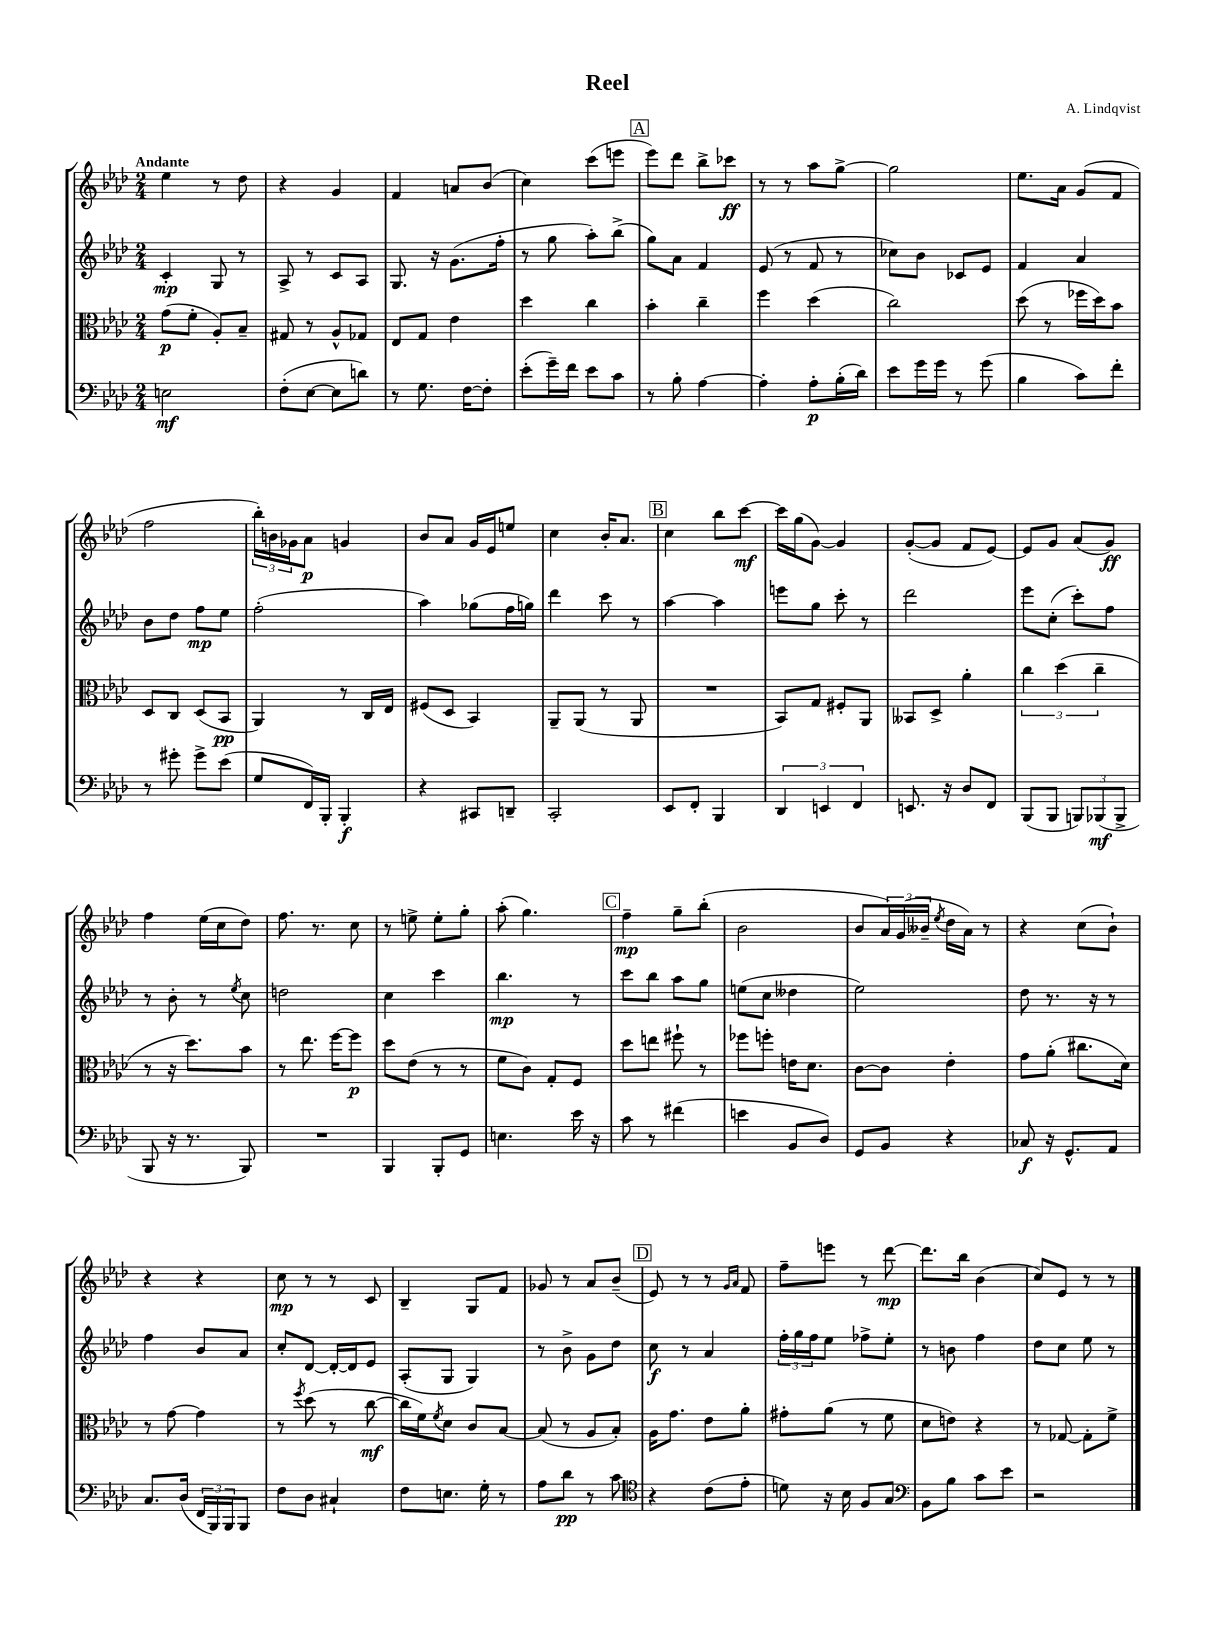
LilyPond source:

\header { title = "Reel" composer = "A. Lindqvist" }
<<
\new StaffGroup <<
\new Staff = "s0" {
    \clef treble \key aes \major \numericTimeSignature \time 2/4 \tempo "Andante"
    ees''4 r8 des''8 |
    r4 g'4 |
    f'4 a'8 bes'8( |
    c''4) c'''8( e'''8 |
    \mark \markup { \box "A" } ees'''8) des'''8 bes''8-> ces'''8\ff |
    r8 r8 aes''8 g''8~-> |
    g''2 |
    ees''8. aes'16 g'8( f'8 |
    f''2 |
    \tuplet 3/2 { bes''16-.) b'16 ges'16 } aes'8\p g'4 |
    bes'8 aes'8 g'16 ees'16 e''8 |
    c''4 bes'16-. aes'8. |
    \mark \markup { \box "B" } c''4 bes''8 c'''8~\mf |
    c'''16 g''16( g'8~) g'4 |
    g'8~-.( g'8 f'8 ees'8~) |
    ees'8 g'8 aes'8( g'8\ff) |
    f''4 ees''16( c''16 des''8) |
    f''8. r8. c''8 |
    r8 e''8-> e''8-. g''8-. |
    aes''8-.( g''4.) |
    \mark \markup { \box "C" } f''4--\mp g''8-- bes''8-.( |
    bes'2 |
    bes'8 \tuplet 3/2 { aes'16) g'16( beses'16-- } \acciaccatura { ees''8 } des''16 aes'16) r8 |
    r4 c''8( bes'8-!) |
    r4 r4 |
    c''8\mp r8 r8 c'8 |
    bes4-- g8 f'8 |
    ges'8 r8 aes'8 bes'8--( |
    \mark \markup { \box "D" } ees'8) r8 r8 \grace { g'16 aes'16 } f'8 |
    f''8-- e'''8 r8 des'''8~\mp |
    des'''8. bes''16 bes'4( |
    c''8) ees'8 r8 r8 \bar "|." |
}
\new Staff = "s1" {
    \clef treble \key aes \major \numericTimeSignature \time 2/4
    c'4-.\mp g8 r8 |
    aes8-> r8 c'8 aes8 |
    g8. r16 g'8.( f''16-. |
    r8 g''8 aes''8-.) bes''8->( |
    \mark \markup { \box "A" } g''8) aes'8 f'4 |
    ees'8( r8 f'8 r8 |
    ces''8) bes'8 ces'8 ees'8 |
    f'4 aes'4 |
    bes'8 des''8 f''8\mp ees''8 |
    f''2-.( |
    aes''4) ges''8( f''16 g''16) |
    des'''4 c'''8 r8 |
    \mark \markup { \box "B" } aes''4~ aes''4 |
    e'''8 g''8 c'''8-. r8 |
    des'''2 |
    ees'''8 c''8-.( c'''8-.) f''8 |
    r8 bes'8-. r8 \acciaccatura { ees''8 } c''8 |
    d''2 |
    c''4 c'''4 |
    bes''4.\mp r8 |
    \mark \markup { \box "C" } c'''8 bes''8 aes''8 g''8 |
    e''8( c''8 deses''4 |
    ees''2) |
    des''8 r8. r16 r8 |
    f''4 bes'8 aes'8 |
    c''8-. des'8~ des'16~-. des'16 ees'8 |
    aes8-.( g8 g4) |
    r8 bes'8-> g'8 des''8 |
    \mark \markup { \box "D" } c''8\f r8 aes'4 |
    \tuplet 3/2 { f''16-. g''16 f''16 } ees''8 fes''8-> ees''8-. |
    r8 b'8 f''4 |
    des''8 c''8 ees''8 r8 \bar "|." |
}
\new Staff = "s2" {
    \clef alto \key aes \major \numericTimeSignature \time 2/4
    g'8\p( f'8-. aes8-.) bes8-- |
    gis8 r8 aes8-^ ges8 |
    ees8 g8 ees'4 |
    des''4 c''4 |
    \mark \markup { \box "A" } bes'4-. c''4-- |
    f''4 des''4( |
    c''2) |
    des''8( r8 fes''16 des''16) bes'8 |
    des8 c8 des8( bes,8\pp |
    aes,4) r8 c16 ees16 |
    fis8( des8 bes,4) |
    aes,8-- aes,8( r8 aes,8 |
    \mark \markup { \box "B" } R2 |
    bes,8) g8 fis8-. aes,8 |
    beses,8 des8-> aes'4-. |
    \tuplet 3/2 { c''4 des''4( c''4-- } |
    r8 r16 des''8.) bes'8 |
    r8 ees''8. f''16~ f''8\p |
    des''8 ees'8( r8 r8 |
    f'8 c'8) g8-. f8 |
    \mark \markup { \box "C" } des''8 e''8 fis''8-! r8 |
    fes''8 f''8-. e'16 des'8. |
    c'8~ c'8 ees'4-. |
    g'8 aes'8-.( cis''8. des'16) |
    r8 g'8~ g'4 |
    r8 \acciaccatura { f''8 } des''8( r8 c''8~\mf |
    c''16 f'16) \acciaccatura { f'8 } des'8 c'8 bes8~ |
    bes8( r8 aes8 bes8-.) |
    \mark \markup { \box "D" } aes16 g'8. ees'8 aes'8-. |
    gis'8-. aes'8( r8 f'8 |
    des'8 e'8) r4 |
    r8 ges8~ ges8-. f'8-> \bar "|." |
}
\new Staff = "s3" {
    \clef bass \key aes \major \numericTimeSignature \time 2/4
    e2\mf |
    f8-.( ees8~ ees8 d'8) |
    r8 g8. f16~ f8-. |
    ees'8-.( g'16--) f'16 ees'8 c'8 |
    \mark \markup { \box "A" } r8 bes8-. aes4~ |
    aes4-. aes8-.\p bes16-.( des'16) |
    ees'8 g'16 g'16 r8 g'8( |
    bes4 c'8) f'8-. |
    r8 gis'8-. gis'8-> ees'8( |
    g8 f,16) bes,,16-. bes,,4-.\f |
    r4 cis,8 d,8-- |
    c,2-. |
    \mark \markup { \box "B" } ees,8 f,8-. bes,,4 |
    \tuplet 3/2 { des,4 e,4 f,4 } |
    e,8. r16 des8 f,8 |
    bes,,8( bes,,8 \tuplet 3/2 { b,,8) bes,,8\mf( bes,,8-> } |
    bes,,8 r16 r8. bes,,8) |
    R2 |
    bes,,4 bes,,8-. g,8 |
    e4. ees'16 r16 |
    \mark \markup { \box "C" } c'8 r8 fis'4( |
    e'4 bes,8 des8) |
    g,8 bes,8 r4 |
    ces8\f r16 g,8.-^ aes,8 |
    c8. des16( \tuplet 3/2 { f,16 bes,,16) bes,,16 } bes,,8 |
    f8 des8 cis4-! |
    f8 e8. g16-. r8 |
    aes8 des'8\pp r8 c'8 |
    \mark \markup { \box "D" } \clef tenor r4 c'8( ees'8-. |
    d'8) r16 bes16 f8 g8 |
    \clef bass bes,8 bes8 c'8 ees'8 |
    r2 \bar "|." |
}
>>
>>
\layout { \context { \Score \remove "Bar_number_engraver" } }
